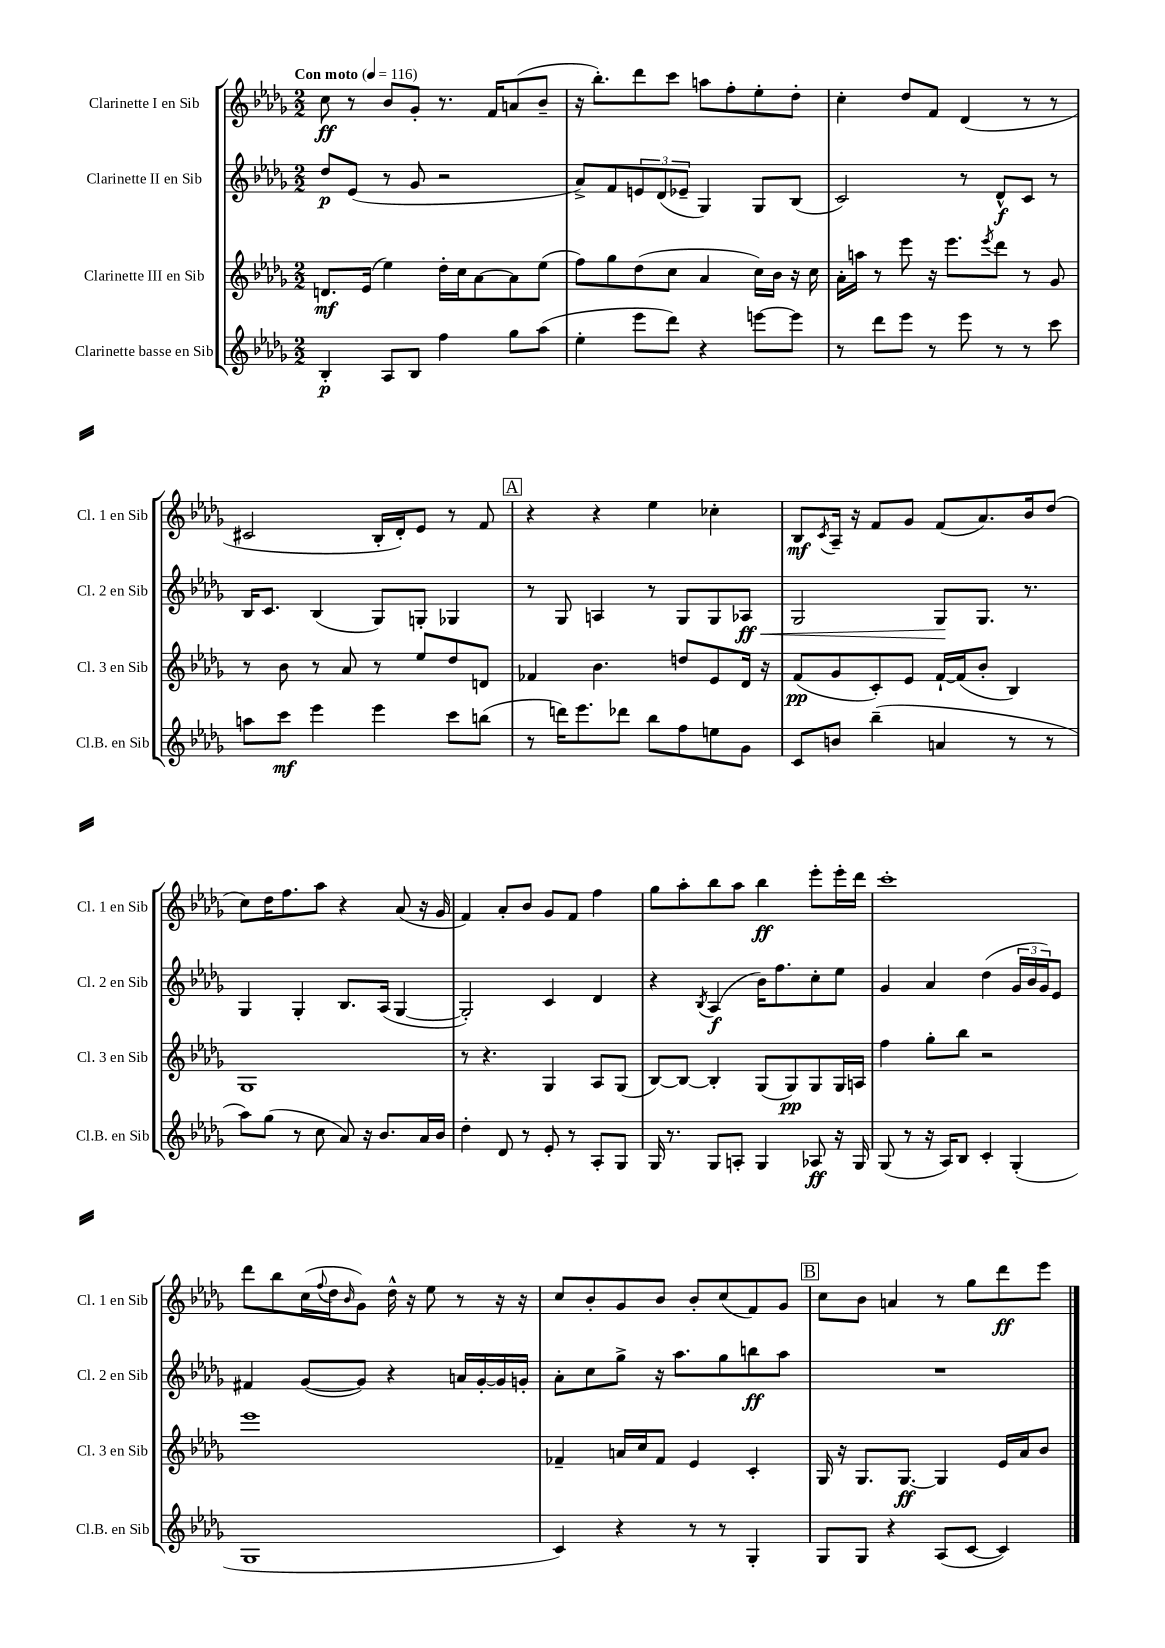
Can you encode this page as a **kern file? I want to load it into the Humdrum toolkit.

**kern	**dynam	**kern	**dynam	**kern	**dynam	**kern	**dynam
*part4	*part4	*part3	*part3	*part2	*part2	*part1	*part1
*staff4	*staff4	*staff3	*staff3	*staff2	*staff2	*staff1	*staff1
*I"Clarinette basse en Sib	*	*I"Clarinette III en Sib	*	*I"Clarinette II en Sib	*	*I"Clarinette I en Sib	*
*I'Cl.B. en Sib	*	*I'Cl. 3 en Sib	*	*I'Cl. 2 en Sib	*	*I'Cl. 1 en Sib	*
*clefG2	*	*clefG2	*	*clefG2	*	*clefG2	*
*k[b-e-a-d-g-]	*	*k[b-e-a-d-g-]	*	*k[b-e-a-d-g-]	*	*k[b-e-a-d-g-]	*
*M2/2	*	*M2/2	*	*M2/2	*	*M2/2	*
*MM116	*	*MM116	*	*MM116	*	*MM116	*
=1	=1	=1	=1	=1	=1	=1	=1
!	!	!	!	!	!	!LO:TX:a:B:t=Con moto	!
4B-'/	p	8.dn/L	mf	8dd-/L	p	8cc\	ff
.	.	.	.	(8e-/J	.	8r	.
.	.	(16e-/Jk	.	.	.	.	.
8A-/L	.	4ee-\)	.	8r	.	8b-/L	.
8B-/J	.	.	.	8g-/	.	8g-'/J	.
4ff\	.	16dd-'\LL	.	2r	.	8.r	.
.	.	16cc\J	.	.	.	.	.
.	.	[8a-\	.	.	.	.	.
.	.	.	.	.	.	16f/KL	.
8gg-\L	.	8a-\]	.	.	.	(8an/	.
(8aa-\J	.	(8ee-\J	.	.	.	8b-~/J	.
=2	=2	=2	=2	=2	=2	=2	=2
4ee-'\	.	8ff\L)	.	8a-^/L)	.	16r	.
.	.	.	.	.	.	8.bb-'\L)	.
.	.	8gg-\	.	8f/	.	.	.
8eee-\L	.	(8dd-\	.	12en/	.	8ddd-\	.
.	.	.	.	(12d-/	.	.	.
8ddd-\J)	.	8cc\J	.	.	.	8ccc\J	.
.	.	.	.	12e-X~/J	.	.	.
4r	.	4a-/	.	4G-/)	.	8aan\L	.
.	.	.	.	.	.	8ff'\	.
[8eeen\L	.	16cc\LL)	.	8G-/L	.	8ee-'\	.
.	.	16b-\JJ	.	.	.	.	.
8eee\J]	.	16r	.	(8B-/J	.	8dd-'\J	.
.	.	16cc\	.	.	.	.	.
=3	=3	=3	=3	=3	=3	=3	=3
8r	.	16a-'\LL	.	2c/)	.	4cc'\	.
.	.	16aan\JJ	.	.	.	.	.
8ddd-\L	.	8r	.	.	.	.	.
8eee-\J	.	8eee-\	.	.	.	8dd-/L	.
8r	.	16r	.	.	.	8f/J	.
.	.	8.eee-\L	.	.	.	.	.
8eee-\	.	.	.	8r	.	(4d-/	.
.	.	8qeee-/	.	.	.	.	.
8r	.	8ddd-\J	.	8d-^^/L	f	.	.
8r	.	8r	.	8c/J	.	8r	.
8ccc\	.	8g-/	.	8r	.	8r	.
!!LO:LB:g=z
=4	=4	=4	=4	=4	=4	=4	=4
8aan\L	.	8r	.	16B-/KL	.	2c#X/	.
.	.	.	.	8.c/J	.	.	.
8ccc\J	mf	8b-\	.	.	.	.	.
4eee-\	.	8r	.	(4B-/	.	.	.
.	.	8a-/	.	.	.	.	.
4eee-\	.	8r	.	8G-/L)	.	16B-'/LL	.
.	.	.	.	.	.	16d-'/J)	.
.	.	8ee-/L	.	8Gn'/J	.	8e-/J	.
8ccc\L	.	8dd-/	.	4G-X/	.	8r	.
(8bbn\J	.	8dn/J	.	.	.	8f/	.
!!LO:REH:place=s1:t=A
=5	=5	=5	=5	=5	=5	=5	=5
8r	.	4f-X/	.	8r	.	4r	.
16dddn\KL)	.	.	.	8G-/	.	.	.
8.eee-\	.	.	.	.	.	.	.
.	.	4.b-\	.	4An/	.	4r	.
8ddd-X\J	.	.	.	.	.	.	.
8bb-\L	.	.	.	8r	.	4ee-\	.
8ff\	.	8ddn/L	.	8G-/L	.	.	.
8een\	.	8e-/	.	8G-/	.	4cc-X'\	.
!	!	!	!	!	!LO:HP:b	!	!
8g-\J	.	16d-/Jk	.	8A-X/J	< ff	.	.
.	.	16r	.	.	.	.	.
=6	=6	=6	=6	=6	=6	=6	=6
8c/L	.	(8f/L	pp	2G-/	.	8B-/L	mf
.	.	.	.	.	.	8qc/	.
8bn/J	.	8g-/	.	.	.	16A-~/Jk	.
.	.	.	.	.	.	16r	.
(4bb-~\	.	8c'/)	.	.	.	8f/L	.
.	.	8e-/J	.	.	.	8g-/J	.
4an/	.	[16f`/LL	.	8G-/L	.	(8f/L	.
.	.	(16f/J]	.	.	.	.	.
.	.	8b-'/J	.	8.G-/J	[	8.a-/)	.
8r	.	4B-/)	.	.	.	.	.
.	.	.	.	8.r	.	16b-/k	.
8r	.	.	.	.	.	(8dd-/J	.
!!LO:LB:g=z
=7	=7	=7	=7	=7	=7	=7	=7
8aa-\L)	.	1G-	.	4G-/	.	8cc\L)	.
(8gg-\J	.	.	.	.	.	16dd-\K	.
.	.	.	.	.	.	8.ff\	.
8r	.	.	.	4G-'/	.	.	.
8cc\	.	.	.	.	.	8aa-\J	.
8a-/)	.	.	.	8.B-/L	.	4r	.
16r	.	.	.	.	.	.	.
8.b-/L	.	.	.	(16A-/Jk	.	.	.
.	.	.	.	[4G-/	.	(8a-/	.
16a-/L	.	.	.	.	.	16r	.
16b-/JJ	.	.	.	.	.	16g-/	.
=8	=8	=8	=8	=8	=8	=8	=8
4dd-'\	.	8r	.	2G-'/])	.	4f/)	.
.	.	4.r	.	.	.	.	.
8d-/	.	.	.	.	.	8a-'/L	.
8r	.	.	.	.	.	8b-/J	.
8e-'/	.	4G-/	.	4c/	.	8g-/L	.
8r	.	.	.	.	.	8f/J	.
8A-'/L	.	8A-/L	.	4d-/	.	4ff\	.
8G-/J	.	(8G-/J	.	.	.	.	.
=9	=9	=9	=9	=9	=9	=9	=9
16G-/	.	[8B-/L)	.	4r	.	8gg-\L	.
8.r	.	.	.	.	.	.	.
.	.	8B-/J_	.	.	.	8aa-'\	.
.	.	.	.	8qB-/	.	.	.
8G-/L	.	4B-'/]	.	(4A-/	f	8bb-\	.
8An'/J	.	.	.	.	.	8aa-\J	.
4G-/	.	(8G-/L	.	16b-\KL)	.	4bb-\	ff
.	.	.	.	8.ff\	.	.	.
.	.	8G-/)	pp	.	.	.	.
8A-X/	ff	8G-/	.	8cc'\	.	8eee-'\L	.
16r	.	16G-/L	.	8ee-\J	.	16eee-'\L	.
16G-/	.	16An/JJ	.	.	.	16ddd-\JJ	.
=10	=10	=10	=10	=10	=10	=10	=10
(8G-/	.	4ff\	.	4g-/	.	1ccc'	.
8r	.	.	.	.	.	.	.
16r	.	8gg-'\L	.	4a-/	.	.	.
16A-/KL)	.	.	.	.	.	.	.
8B-/J	.	8bb-\J	.	.	.	.	.
4c'/	.	2r	.	(4dd-\	.	.	.
(4G-'/	.	.	.	24g-/LL	.	.	.
.	.	.	.	24b-/	.	.	.
.	.	.	.	24g-/J)	.	.	.
.	.	.	.	8e-/J	.	.	.
!!LO:LB:g=z
=11	=11	=11	=11	=11	=11	=11	=11
1G-	.	1eee-	.	4f#X/	.	8ddd-\L	.
.	.	.	.	.	.	8bb-\	.
.	.	.	.	([8g-/L	.	(16cc\L	.
.	.	.	.	.	.	8qqff/	.
.	.	.	.	.	.	16dd-\J	.
.	.	.	.	.	.	16qqb-/	.
.	.	.	.	8g-/J])	.	8g-\J)	.
.	.	.	.	4r	.	16dd-^^\	.
.	.	.	.	.	.	16r	.
.	.	.	.	.	.	8ee-\	.
.	.	.	.	16an/LL	.	8r	.
.	.	.	.	[16g-'/	.	.	.
.	.	.	.	16g-/]	.	16r	.
.	.	.	.	16gn'/JJ	.	16r	.
=12	=12	=12	=12	=12	=12	=12	=12
4c/)	.	4f-X~/	.	8a-'\L	.	8cc/L	.
.	.	.	.	8cc\	.	8b-'/	.
4r	.	16an/LL	.	8gg-^\J	.	8g-/	.
.	.	16cc/J	.	.	.	.	.
.	.	8f-/J	.	16r	.	8b-/J	.
.	.	.	.	8.aa-\L	.	.	.
8r	.	4e-/	.	.	.	8b-'/L	.
8r	.	.	.	8gg-\	.	(8cc/	.
4G-'/	.	4c'/	.	8bbn\	ff	8f/)	.
.	.	.	.	8aa-\J	.	8g-/J	.
!!LO:REH:place=s1:t=B
=13	=13	=13	=13	=13	=13	=13	=13
8G-/L	.	16G-/	.	1r	.	8cc\L	.
.	.	16r	.	.	.	.	.
8G-/J	.	8.G-/L	.	.	.	8b-\J	.
4r	.	.	.	.	.	4an/	.
.	.	[8.G-/J	ff	.	.	.	.
(8A-/L	.	4G-/]	.	.	.	8r	.
[8c/J	.	.	.	.	.	8gg-\L	.
4c/])	.	16e-/LL	.	.	.	8ddd-\	ff
.	.	16a-/J	.	.	.	.	.
.	.	8b-/J	.	.	.	8eee-\J	.
==	==	==	==	==	==	==	==
*-	*-	*-	*-	*-	*-	*-	*-
